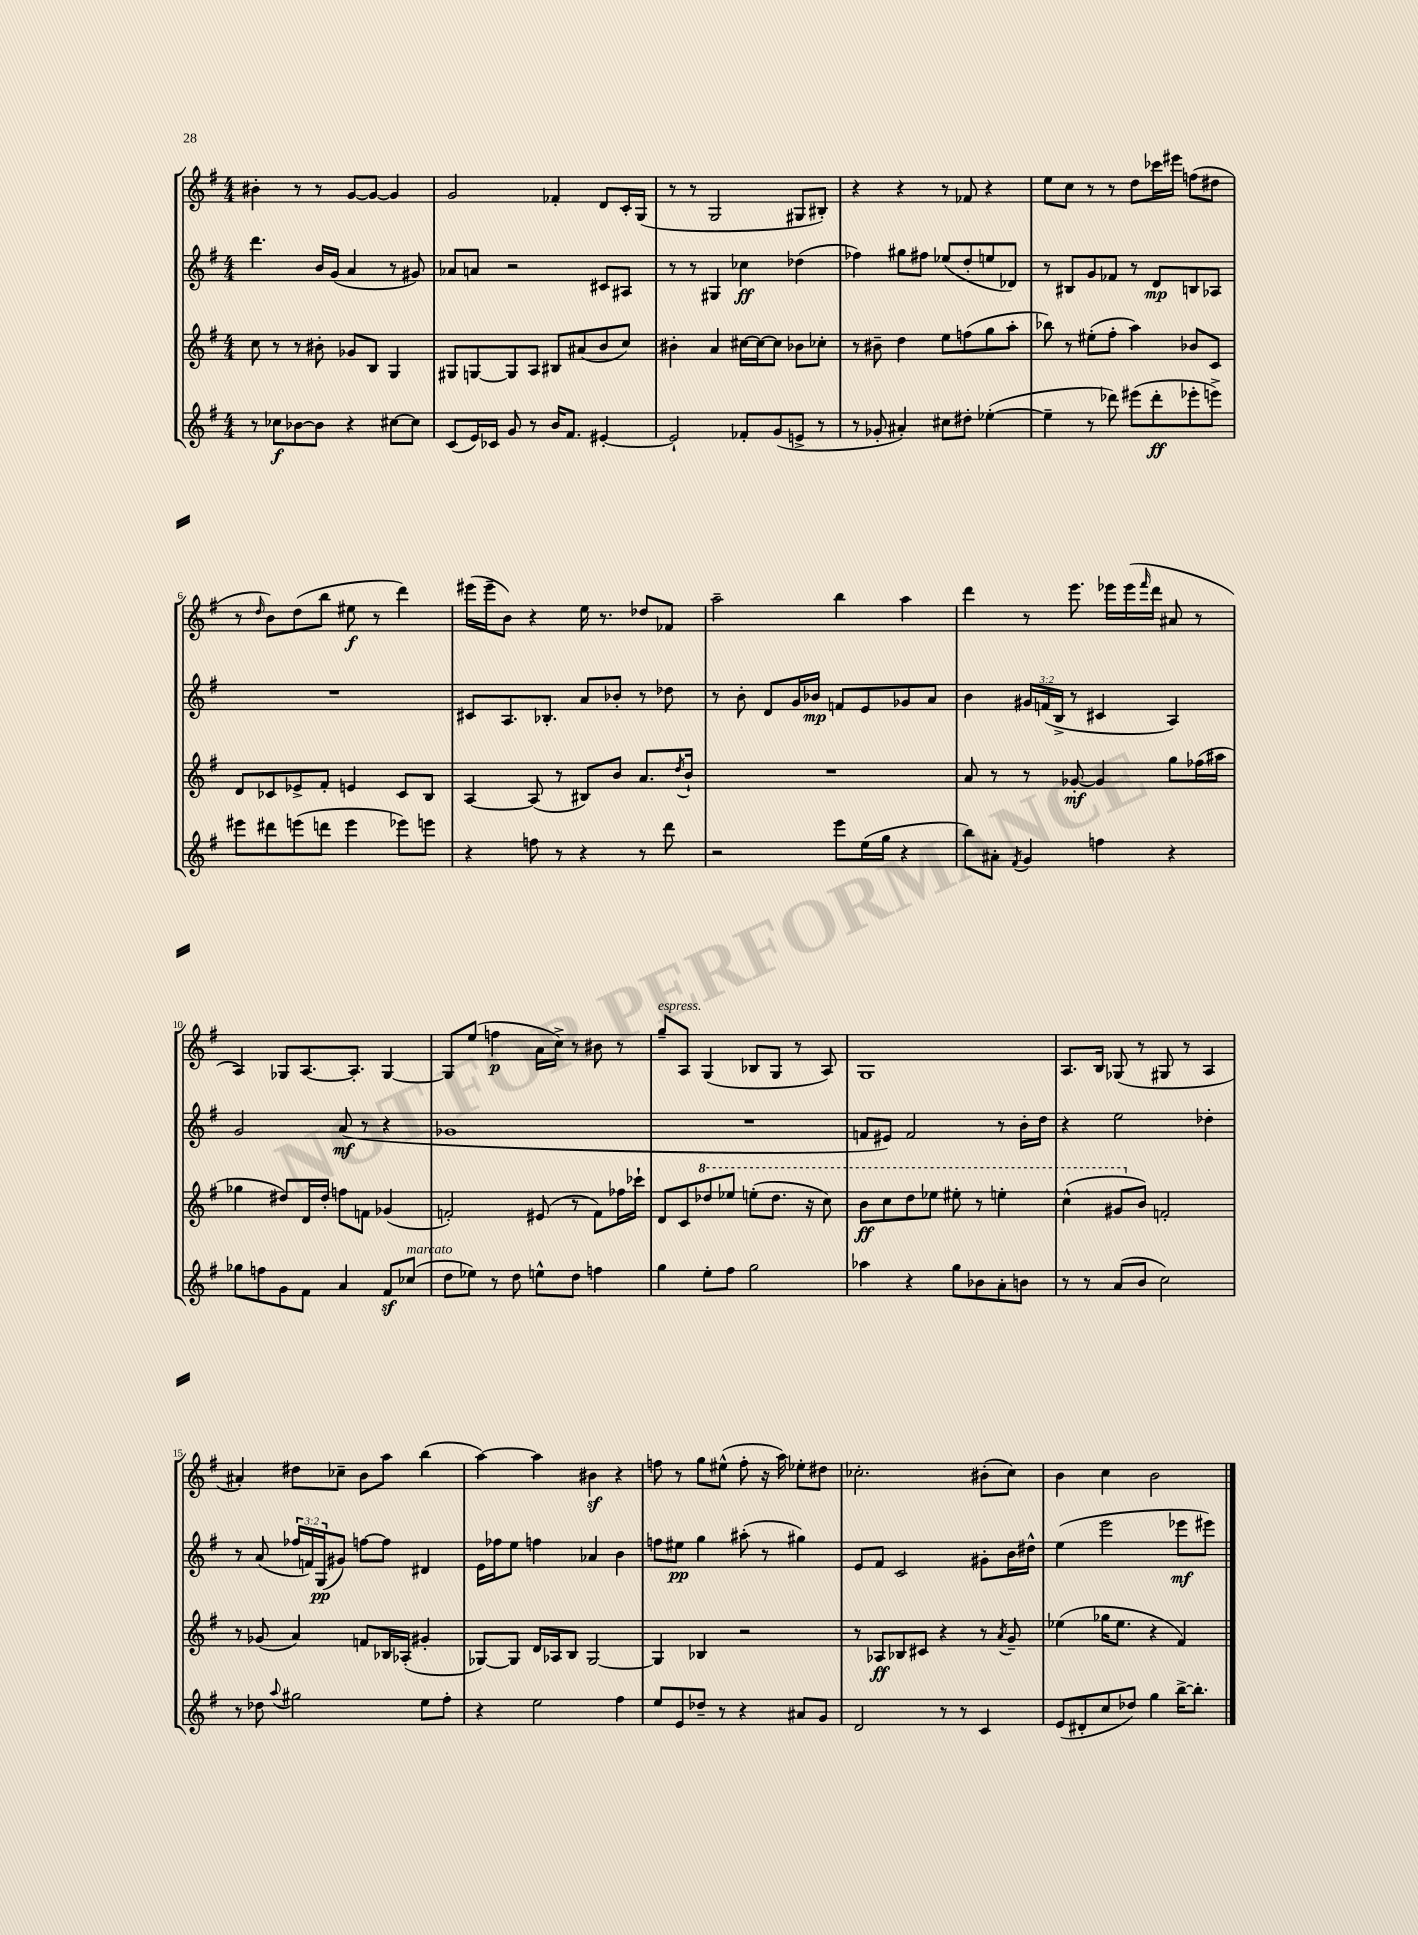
<<
\new StaffGroup <<
\new Staff = "s0" {
    \clef treble \key g \major \numericTimeSignature \time 4/4
    bis'4-. r8 r8 g'8~ g'8~ g'4 |
    g'2 fes'4-. d'8 c'16-. g16( |
    r8 r8 g2 gis8 bis8-.) |
    r4 r4 r8 fes'8 r4 |
    e''8 c''8 r8 r8 d''8 ces'''16 eis'''16 f''8( dis''8 |
    r8 \grace { d''16 } b'8) d''8( b''8 eis''8\f r8 d'''4) |
    eis'''16( eis'''16-- b'8) r4 e''16 r8. des''8 fes'8 |
    a''2-- b''4 a''4 |
    d'''4 r8 e'''8. ees'''16 ees'''16( \grace { fis'''16 } d'''16 ais'8 r8 |
    a4) ges8 a8.~ a8.-. ges4~ |
    ges8 e''8( f''4\p a'16 c''16->) r8 bis'8 r8 |
    g''8--^\markup { \italic "espress." } a8 g4( bes8 g8 r8 a8) |
    g1 |
    a8. b16 ges8( r8 gis8 r8 a4 |
    ais'4-.) dis''8 ces''8-- b'8 a''8 b''4( |
    a''4~) a''4 bis'4\sf r4 |
    f''8 r8 g''8 eis''8-^( f''8-. r16 a''16) ees''8-. dis''8 |
    ces''2.-. bis'8-.( ces''8) |
    b'4 c''4 b'2 \bar "|." |
}
\new Staff = "s1" {
    \clef treble \key g \major \numericTimeSignature \time 4/4 \override Staff.TupletNumber.text = #tuplet-number::calc-fraction-text
    d'''4. b'16 g'16( a'4 r8 gis'8) |
    aes'8 a'8 r2 cis'8 ais8 |
    r8 r8 gis4 ces''4\ff des''4( |
    fes''4) gis''8 fis''8 ees''8( d''8-. e''8 des'8) |
    r8 bis8 g'8 fes'8 r8 d'8\mp b8 aes8 |
    R1 |
    cis'8 a8. bes8.-. a'8 bes'8-. r8 des''8 |
    r8 b'8-. d'8 g'16 bes'16\mp f'8 e'8 ges'8 a'8 |
    b'4 \tuplet 3/2 { gis'16 f'16( b16-> } r8 cis'4 a4) |
    g'2 a'8\mf( r8 r4 |
    ges'1 |
    R1 |
    f'8 eis'8) f'2 r8 b'16-. d''16 |
    r4 e''2 des''4-. |
    r8 a'8( \tuplet 3/2 { fes''16 f'16) g16\pp( } gis'8) f''8~ f''8 dis'4 |
    e'16 fes''16 e''8 f''4 aes'4 b'4 |
    f''8 eis''8\pp g''4 ais''8-.( r8 gis''4) |
    e'8 fis'8 c'2 gis'8-. b'16 dis''16-^ |
    e''4( e'''2 ees'''8\mf eis'''8) \bar "|." |
}
\new Staff = "s2" {
    \clef treble \key g \major \numericTimeSignature \time 4/4
    c''8 r8 r8 bis'8-. ges'8 b8 g4 |
    gis8 g8~ g8 a8 bis8 ais'8( b'8 c''8) |
    bis'4-. a'4 cis''16~ cis''16~ cis''8 bes'8 ces''8-. |
    r8 bis'8-- d''4 e''8 f''8( g''8 a''8-. |
    bes''8) r8 eis''8-.( fis''8-. a''4) bes'8 c'8 |
    d'8 ces'8 ees'8-> fis'8-. e'4 ces'8 b8 |
    a4~ a8( r8 bis8) b'8 a'8. \acciaccatura { d''8 } b'16-! |
    R1 |
    a'8 r8 r8 ges'8~-.\mf ges'4 g''8 fes''16( ais''16 |
    ges''4 dis''8) d'16 dis''16-. f''8 f'8 ges'4( |
    f'2-.) eis'8( r8 f'8) fes''16 ces'''16-! |
    d'8 c'8 \ottava #1 des'''8 ees'''8 e'''8-.( des'''8. r16 c'''8) |
    b''8\ff c'''8 d'''8 ees'''8 eis'''8-. r8 e'''4-. |
    c'''4-^( gis''8 \ottava #0 b'8) f'2-. |
    r8 ges'8( a'4) f'8 bes16 aes16-.( gis'4-. |
    ges8~) ges8 d'16 aes16 b8 ges2~ |
    ges4 bes4 r2 |
    r8 aes8\ff bes8 cis'8 r4 r8 \acciaccatura { a'8 } g'8-- |
    ees''4( ges''16 ees''8. r4 fis'4) \bar "|." |
}
\new Staff = "s3" {
    \clef treble \key g \major \numericTimeSignature \time 4/4
    r8 ces''8\f bes'8~ bes'8 r4 cis''8~ cis''8 |
    c'8( e'16) ces'16 g'8 r8 b'16 fis'8. eis'4~-. |
    eis'2-! fes'8-. g'8( e'8-> r8 |
    r8 ges'8-. ais'4-.) cis''8 dis''8-. ees''4~-.( |
    ees''4-- r8 des'''8) eis'''8( des'''8-.\ff ees'''8-. e'''8->) |
    eis'''8 dis'''8 e'''8( d'''8 e'''4 ees'''8) e'''8 |
    r4 f''8 r8 r4 r8 d'''8 |
    r2 e'''8 e''16( g''16 r4 |
    b''8) ais'8-. \acciaccatura { fis'8 } g'4 f''4 r4 |
    ges''8 f''8 g'8 fis'8 a'4 fis'8\sf ces''8^\markup { \italic "marcato" }( |
    d''8 ees''8) r8 d''8 e''8-^ d''8 f''4 |
    g''4 e''8-. fis''8 g''2 |
    aes''4 r4 g''8 bes'8 a'8-. b'8 |
    r8 r8 a'8( b'8 c''2) |
    r8 des''8 \appoggiatura { a''8 } gis''2 e''8 fis''8-. |
    r4 e''2 fis''4 |
    e''8 e'8 des''8-- r8 r4 ais'8 g'8 |
    d'2 r8 r8 c'4 |
    e'8( dis'8-. c''8 des''8) g''4 b''16~-> b''8.-. \bar "|." |
}
>>
>>
